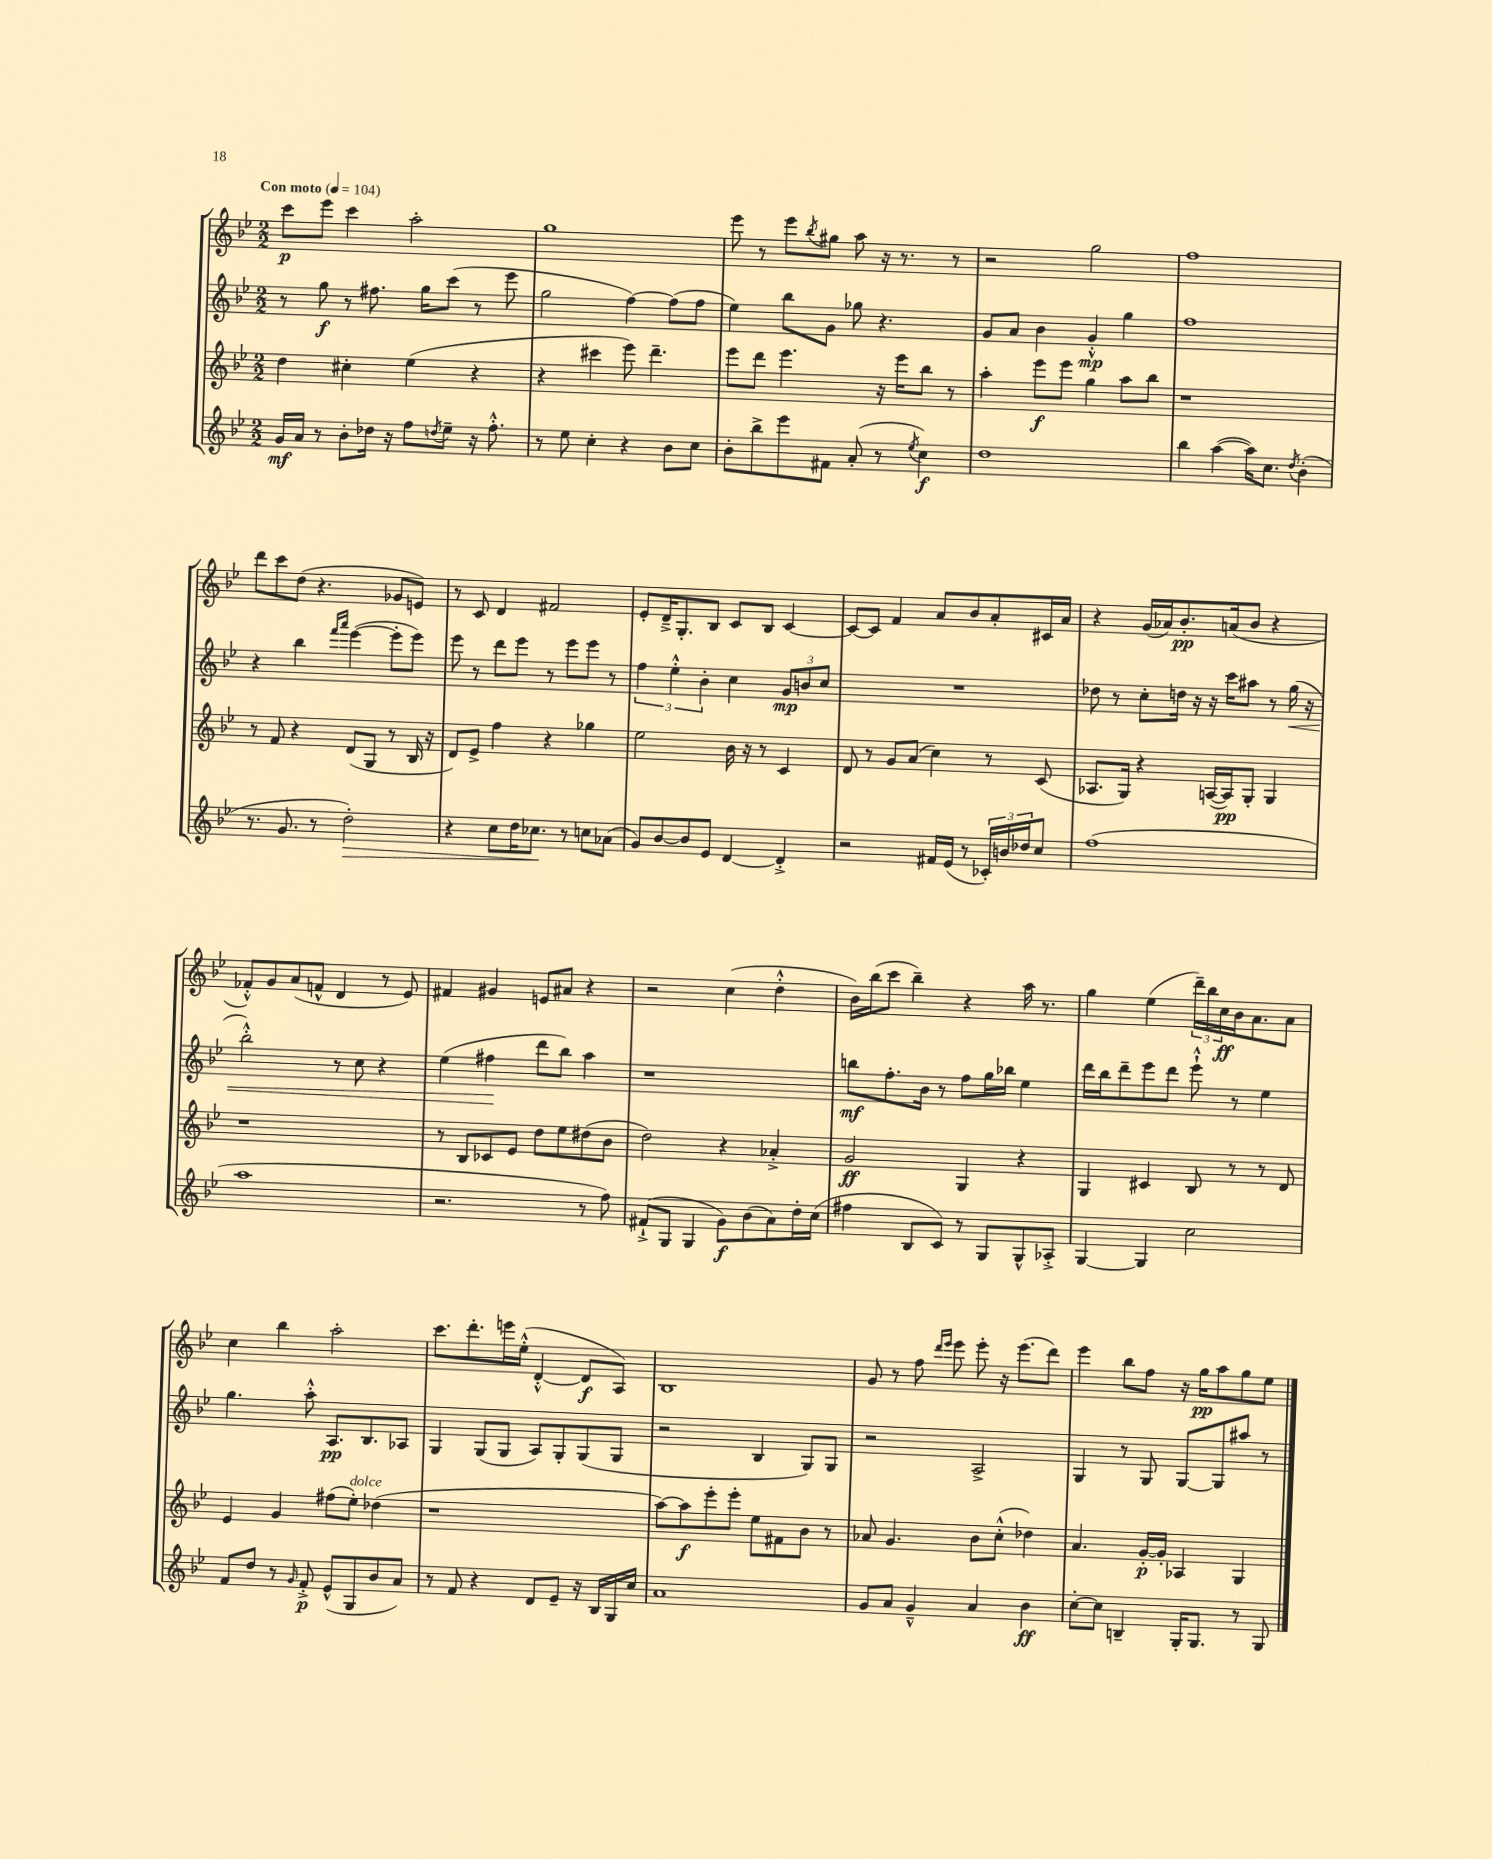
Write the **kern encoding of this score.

**kern	**kern	**kern	**kern
*staff4	*staff3	*staff2	*staff1
*clefG2	*clefG2	*clefG2	*clefG2
*k[b-e-]	*k[b-e-]	*k[b-e-]	*k[b-e-]
*M2/2	*M2/2	*M2/2	*M2/2
*MM104	*MM104	*MM104	*MM104
16g	4dd	8r	8ccc
16a	.	.	.
8r	.	8gg	8eee-
8b-'	4cc#'	8r	4ccc
16dd-	.	8.ff#	.
16r	.	.	.
8ff	(4ee-	.	2aa'
.	.	16gg	.
8qdd	.	.	.
8ee-~	.	(8ccc	.
16r	4r	8r	.
8.ff'^^	.	.	.
.	.	8eee-	.
=	=	=	=
8r	4r	2gg	1gg
8ee-	.	.	.
4cc'	4ccc#	.	.
4r	8eee-)	[4ff)	.
.	4.ddd~	.	.
8b-	.	(8ff]	.
8cc	.	8ff	.
=	=	=	=
8b-'	8eee-	4ee-)	8eee-
8bb-^	8ddd	.	8r
8eee-	4.eee-	8bb-	8eee-
.	.	.	8qbb-
8f#	.	8g	8gg#
(8a'	.	8gg-	8aa
8r	16r	4.r	16r
.	16eee-	.	8.r
8qee-	.	.	.
4cc)	8bb-	.	.
.	8r	.	8r
=	=	=	=
1dd	4aa'	8g	2r
.	.	8a	.
.	8eee-	4b-	.
.	8eee-	.	.
.	4gg	4g'^^	2gg
.	8aa	4gg	.
.	8bb-	.	.
=	=	=	=
4bb-	1r	1ff	1ff
([4aa	.	.	.
16aa])	.	.	.
8.cc	.	.	.
8qdd	.	.	.
(4b-'	.	.	.
=	=	=	=
8.r	8r	4r	8ddd
.	8f	.	8ccc
8.g	.	.	.
.	4r	4bb-	(8dd
8r	.	.	4.r
.	.	16qqfff	.
.	.	16qqaaa	.
2dd')	(8d	([4eee-	.
.	8G	.	.
.	8r	8eee-']	8g-
.	16B-	8eee-)	8e)
.	16r	.	.
=	=	=	=
4r	8d)	8eee-	8r
.	8e-^	8r	8c
8cc	4ff	8ddd	4d
16dd	.	8eee-	.
8.cc-	.	.	.
.	4r	8r	2f#
8r	.	8eee-	.
8cc	4gg-	8eee-	.
(8a-	.	8r	.
=	=	=	=
8g)	2ee-	6ff	8e-'
[8b-	.	.	16d~^
.	.	6ee-'^^	.
.	.	.	8.G'
8b-]	.	.	.
.	.	6b-'	.
8e-	.	.	8B-
[4d	16b-	4cc	8c
.	16r	.	.
.	8r	.	8B-
4d'^]	4c	12g	[4c
.	.	12b	.
.	.	12cc	.
=	=	=	=
2r	8d	1r	8c_
.	8r	.	8c]
.	8g	.	4f
.	(8a	.	.
16f#	4cc)	.	8a
(16e-	.	.	.
8r	.	.	8b-
24c-')	8r	.	8a'
24b	.	.	.
24dd-	.	.	.
8cc	(8c	.	16c#
.	.	.	16a
=	=	=	=
(1ff	8.A-	8dd-	4r
.	.	8r	.
.	16G)	.	.
.	4r	8cc'	(16g
.	.	.	16a-)
.	.	16dd	8.b-'
.	.	16r	.
.	([16A	16r	.
.	16A])	16ccc	(16a
.	8G'	8aa#	8b-
.	4G	8r	4r
.	.	(16gg	.
.	.	16r	.
=	=	=	=
1aa	1r	2bb-'^^)	8f-'^^)
.	.	.	8g
.	.	.	(8a
.	.	.	8f^^
.	.	8r	4d
.	.	8cc	.
.	.	4r	8r
.	.	.	8e-)
=	=	=	=
2.r	8r	(4ee-	4f#
.	8B-	.	.
.	8c-	4ff#	4g#
.	8e-	.	.
.	8dd	8ddd	8e
.	8ee-	8bb-)	8a#
8r	(8dd#	4aa	4r
8ff)	8b-	.	.
=	=	=	=
(8f#`^	2dd)	1r	2r
8G	.	.	.
4G	.	.	.
8g)	4r	.	(4cc
(8b-	.	.	.
8a)	4a-'^	.	4dd'^^
16dd'	.	.	.
(16cc	.	.	.
=	=	=	=
4ff#	2g	8bb	16b-)
.	.	.	(16bb-
.	.	8.ff'	8ccc
8B-	.	.	4bb-~)
.	.	16b-	.
8c)	.	8r	.
8r	4G	8ff	4r
8G	.	16gg	.
.	.	16bb-	.
8G^^	4r	4ee-	16aa
.	.	.	8.r
8A-'^	.	.	.
=	=	=	=
[4G	4G	16ddd	4gg
.	.	16bb-	.
.	.	8ddd~	.
4G]	4c#	8eee-	(4ee-
.	.	8ddd	.
2cc	8B-	8eee-`^^	24ddd~)
.	.	.	24bb-
.	.	.	24cc
.	8r	8r	16b-
.	.	.	8.a
.	8r	4ee-	.
.	8d	.	8a
=	=	=	=
8f	4e-	4.gg	4cc
8dd	.	.	.
8r	4g	.	4bb-
16qqg	.	.	.
8f'^	.	8aa'^^	.
(8e-^^	(8ff#	8.A	2aa'
8G	8ee-')	.	.
.	.	8.B-	.
8b-	(4dd-	.	.
8a)	.	8A-	.
=	=	=	=
8r	1r	4G	8.ccc
8f	.	.	.
.	.	.	8.ddd'
4r	.	(8G	.
.	.	8G	16eee
.	.	.	(16ee-'^^
8d	.	8A)	[4d'^^
8e-~	.	8G'	.
16r	.	(8G	8d]
16B-	.	.	.
16G	.	8G	8A)
16cc	.	.	.
=	=	=	=
1a	[8aa)	2r	1B-
.	8aa]	.	.
.	8eee-'	.	.
.	8eee-'	.	.
.	8ee-	4B-	.
.	8f#	.	.
.	8b-	8G)	.
.	8r	8G	.
=	=	=	=
8g	8a-	2r	8g
8a	4.g	.	8r
4g~^^	.	.	8ff
.	.	.	16qqddd
.	.	.	16qqeee-
.	.	.	8eee-
4a	8b-	2A^	8eee-'
.	(8cc'^^	.	16r
.	.	.	(8.eee-
4b-	4dd-)	.	.
.	.	.	8ddd)
=	=	=	=
[8cc'	4.a	4G	4eee-
8cc]	.	.	.
4B~	.	8r	8bb-
.	[16g'	8G	8ff
.	16g']	.	.
16G'	4A-	[8G	16r
8.G	.	.	16gg
.	.	8G]	8aa
8r	4G	8aa#	8gg
8G	.	8r	8ee-
==	==	==	==
*-	*-	*-	*-
